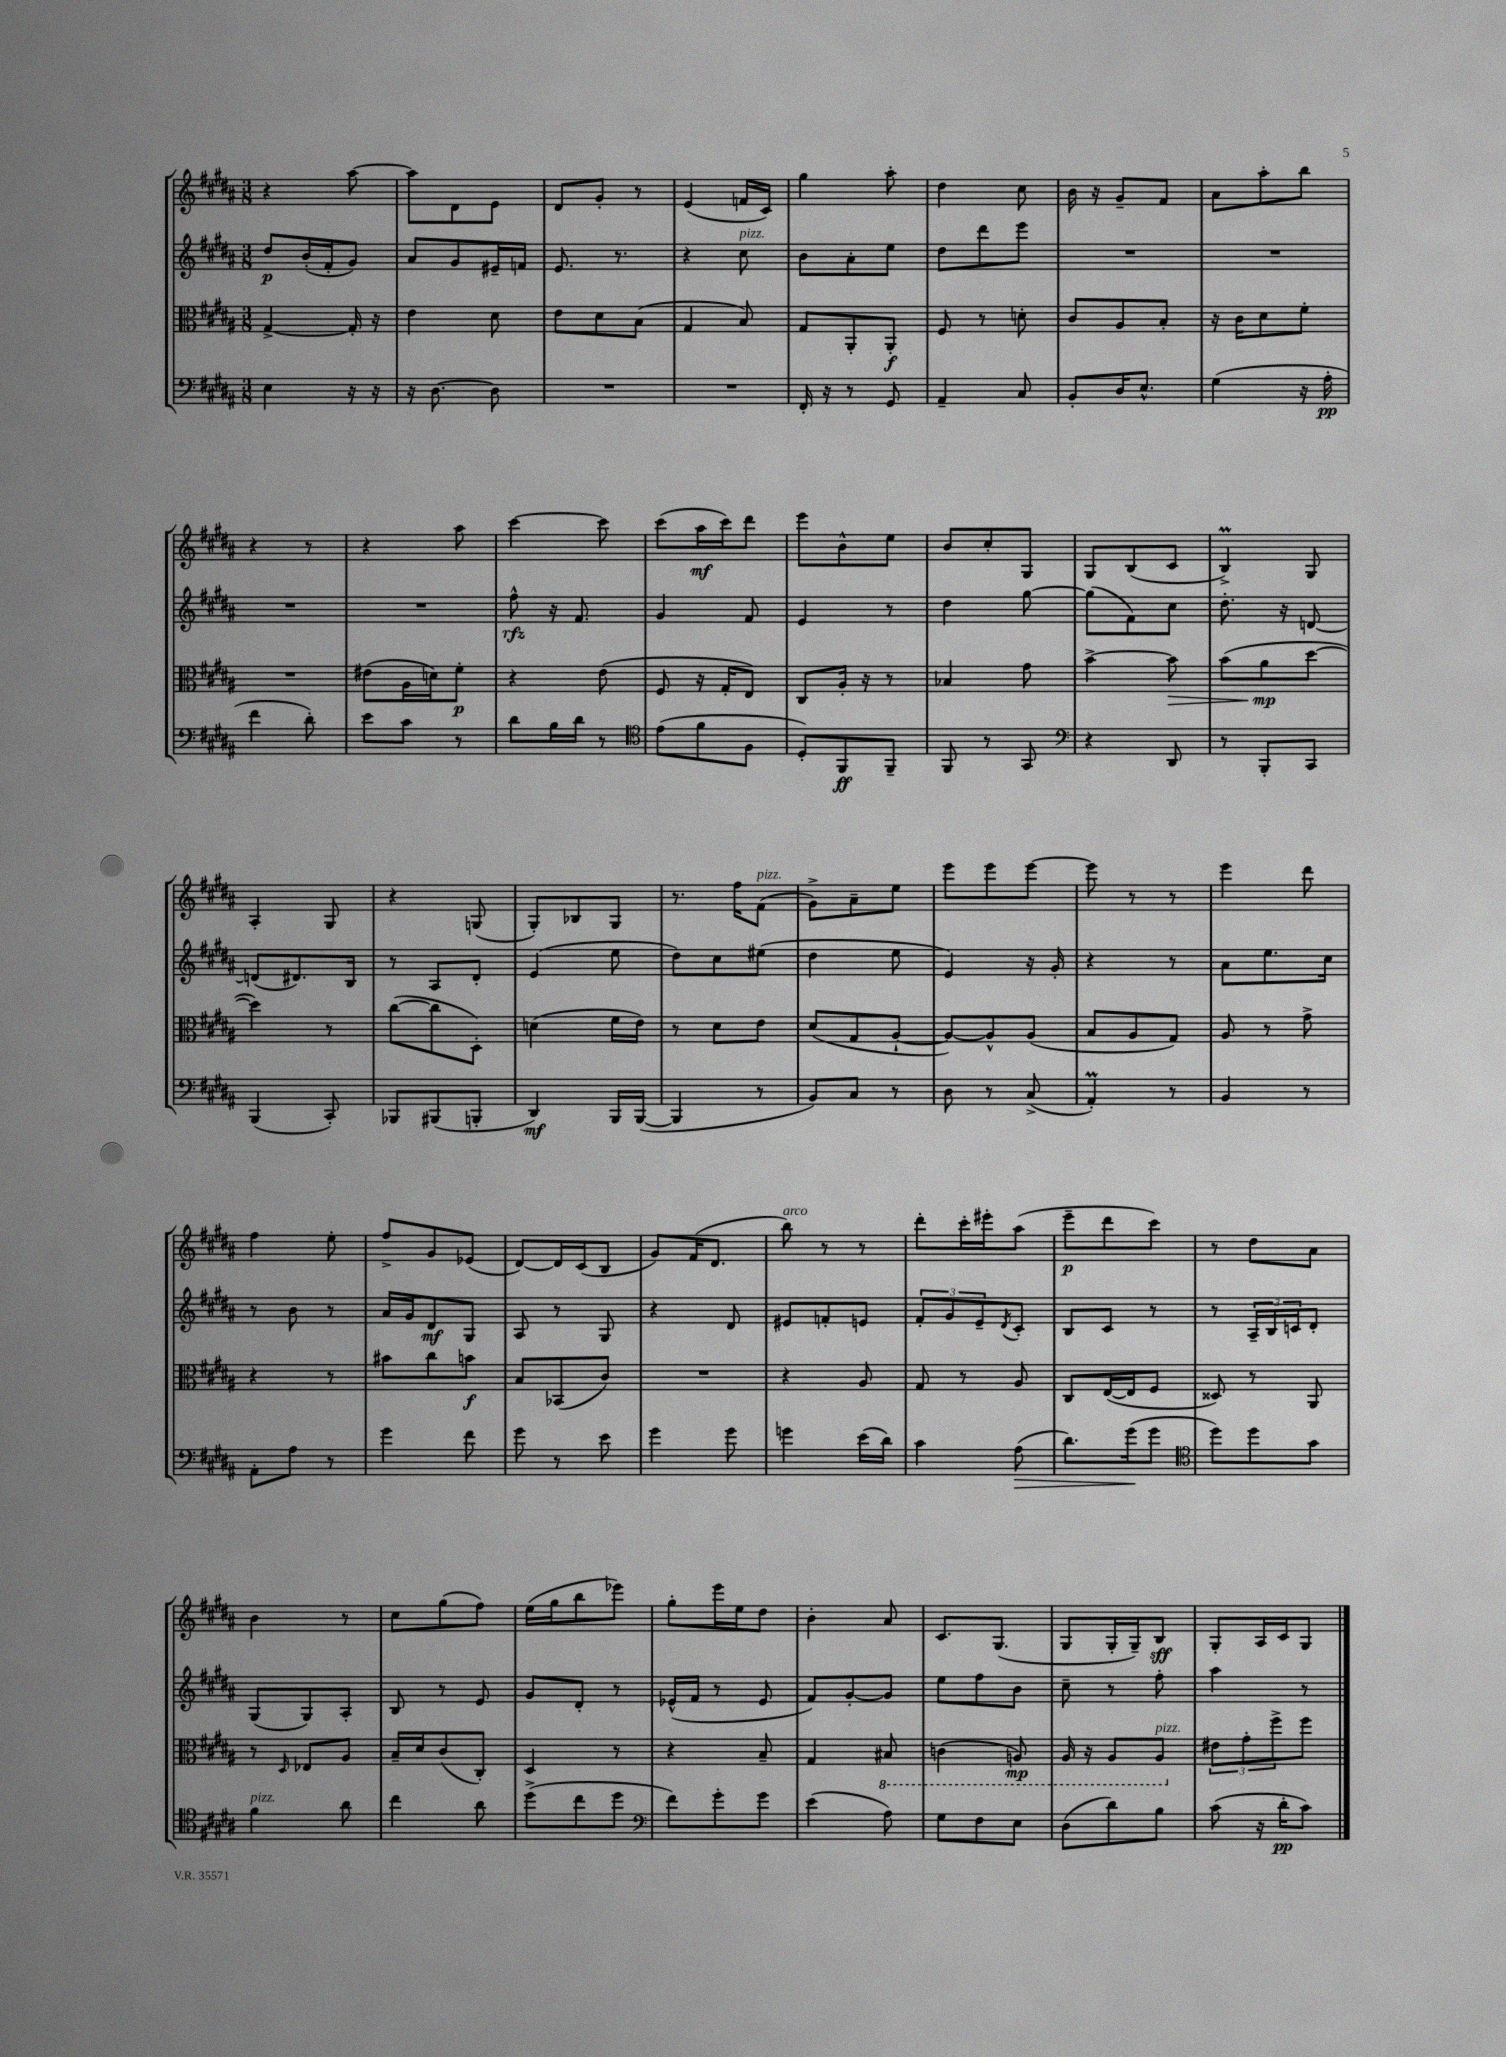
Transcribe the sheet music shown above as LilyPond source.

<<
\new StaffGroup <<
\new Staff = "s0" {
    \clef treble \key b \major \numericTimeSignature \time 3/8
    r4 ais''8~ |
    ais''8 dis'8 e'8 |
    dis'8 gis'8-. r8 |
    e'4( f'16 cis'16) |
    gis''4 ais''8-. |
    dis''4 cis''8 |
    b'16 r16 gis'8-- fis'8 |
    ais'8 ais''8-. b''8 |
    r4 r8 |
    r4 ais''8 |
    cis'''4~ cis'''8 |
    cis'''8( ais''16\mf cis'''16) dis'''8 |
    e'''8 b'8-^ e''8 |
    b'8 cis''8-. gis8 |
    gis8 b8( cis'8 |
    b4->\prall) gis8 |
    ais4-. gis8 |
    r4 g8( |
    gis8-.) bes8 gis8 |
    r8. fis''16 fis'8^\markup { \italic "pizz." }( |
    gis'8->) ais'8-- e''8 |
    e'''8 e'''8 e'''8~ |
    e'''8 r8 r8 |
    e'''4 dis'''8 |
    fis''4 e''8-. |
    fis''8-> gis'8 ees'8( |
    dis'8~) dis'16 cis'16( b8 |
    gis'8) fis'16( dis'8. |
    b''8^\markup { \italic "arco" }) r8 r8 |
    dis'''8-. cis'''16-. eis'''16-. ais''8( |
    e'''8--\p dis'''8 cis'''8) |
    r8 dis''8 ais'8 |
    b'4 r8 |
    cis''8 gis''8( fis''8) |
    e''16( gis''16 b''8 ees'''8) |
    gis''8-. e'''16 e''16 dis''8 |
    b'4-. ais'8 |
    cis'8. gis8.( |
    gis8 gis16-. gis16--) b8\sff |
    gis8-. ais16 cis'16 gis8 \bar "|." |
}
\new Staff = "s1" {
    \clef treble \key b \major \numericTimeSignature \time 3/8
    dis''8\p b'16-.( fis'16-. gis'8) |
    ais'8 gis'8 eis'16-- f'16 |
    e'8. r8. |
    r4 cis''8^\markup { \italic "pizz." } |
    b'8 ais'8-. e''8 |
    dis''8 dis'''8 e'''8 |
    R4. |
    R4. |
    R4. |
    R4. |
    fis''8-^\rfz r16 fis'8. |
    gis'4 fis'8 |
    e'4 r8 |
    dis''4 gis''8~ |
    gis''8( fis'8) cis''8 |
    dis''8.-. r16 d'8~ |
    d'8( dis'8.) b16 |
    r8 ais8 dis'8-. |
    e'4( e''8 |
    dis''8) cis''8 eis''8( |
    dis''4 e''8 |
    e'4) r16 gis'16-. |
    r4 r8 |
    ais'8 e''8. cis''16 |
    r8 b'8 r8 |
    ais'16 gis'16 dis'8\mf gis8 |
    ais8 r8 gis8 |
    r4 dis'8 |
    eis'8 f'8-. e'8 |
    \tuplet 3/2 { fis'8-. gis'8 e'8-- } \acciaccatura { dis'8 } cis'8-. |
    b8 cis'8 r8 |
    r8 \tuplet 3/2 { ais16-- b16 c'16 } dis'8-. |
    gis8( gis8) ais8-. |
    b8 r8 e'8 |
    gis'8 dis'8-. r8 |
    ees'16-^( fis'16 r8 ees'8 |
    fis'8) gis'8~-. gis'8 |
    e''8 fis''8 b'8 |
    cis''8-- r8 fis''8-. |
    ais''4 r8 \bar "|." |
}
\new Staff = "s2" {
    \clef alto \key b \major \numericTimeSignature \time 3/8
    gis4~-> gis16-. r16 |
    e'4 dis'8 |
    e'8 dis'8 b8( |
    gis4 b8) |
    gis8 ais,8-. ais,8-.\f |
    fis8 r8 d'8-. |
    cis'8 ais8 b8-. |
    r16 cis'16 dis'8 fis'8-. |
    R4. |
    eis'8( ais16 d'16) fis'8-.\p |
    r4 e'8( |
    fis8 r16 gis16-. e8) |
    cis8 ais16-. r16 r8 |
    bes4 gis'8 |
    b'4~-> b'8\> |
    b'8( ais'8\mp\! dis''8~ |
    dis''4) r8 |
    cis''8~( cis''8 dis8-.) |
    d'4( fis'16 e'16) |
    r8 dis'8 e'8 |
    dis'8( gis8 ais8~-! |
    ais8~) ais8-^ ais8( |
    b8 ais8 gis8) |
    ais8 r8 gis'8-> |
    r4 r8 |
    bis'8 cis''8 b'8\f |
    b8 bes,8( cis'8) |
    R4. |
    r4 ais8 |
    gis8 r8 ais8 |
    cis8 e16~( e16 fis8 |
    disis8) r8 ais,8 |
    r8 \grace { dis16 } ees8 ais8 |
    b16-- dis'16 cis'8( cis8-.) |
    dis4 r8 |
    r4 b8-- |
    gis4 \ottava #-1 bis,8 |
    c4( a,8\mp) |
    ais,16 r16 ais,8 ais,8^\markup { \italic "pizz." } \ottava #0 |
    \tuplet 3/2 { eis'8 gis'8-. fis''8-> } fis''8 \bar "|." |
}
\new Staff = "s3" {
    \clef bass \key b \major \numericTimeSignature \time 3/8
    e4 r16 r16 |
    r16 dis8.~ dis8 |
    R4. |
    R4. |
    fis,16-. r16 r8 gis,8 |
    ais,4-- cis8 |
    b,8-. dis16 e8.-^ |
    gis4( r16 ais16-.\pp |
    fis'4 dis'8-.) |
    e'8 cis'8 r8 |
    dis'8 b16 dis'16 r8 |
    \clef tenor e'8( fis'8 fis8 |
    dis8-.) fis,8\ff fis,8-- |
    fis,8 r8 gis,8 |
    \clef bass r4 dis,8 |
    r8 b,,8-. cis,8 |
    b,,4( cis,8-.) |
    bes,,8 bis,,8( b,,8-. |
    dis,4\mf) b,,16 b,,16~( |
    b,,4 r8 |
    b,8) cis8 r8 |
    dis8 r8 cis8->( |
    ais,4-.\prall) r8 |
    b,4 r8 |
    ais,8-. ais8 r8 |
    gis'4 fis'8 |
    gis'8 r8 e'8 |
    gis'4 gis'8 |
    g'4 e'16( dis'16) |
    cis'4 ais8\>( |
    dis'8.) gis'16\!( gis'8 |
    \clef tenor dis''8) dis''8 gis'8 |
    fis'4^\markup { \italic "pizz." } ais'8 |
    cis''4 ais'8 |
    dis''8->( cis''8 dis''8 |
    \clef bass fis'8) gis'8-. gis'8 |
    e'4( ais8) |
    gis8 fis8 e8 |
    dis8( dis'8) b8 |
    cis'8( r16 dis'16-.\pp cis'8) \bar "|." |
}
>>
>>
\layout { \context { \Score \remove "Bar_number_engraver" } }
